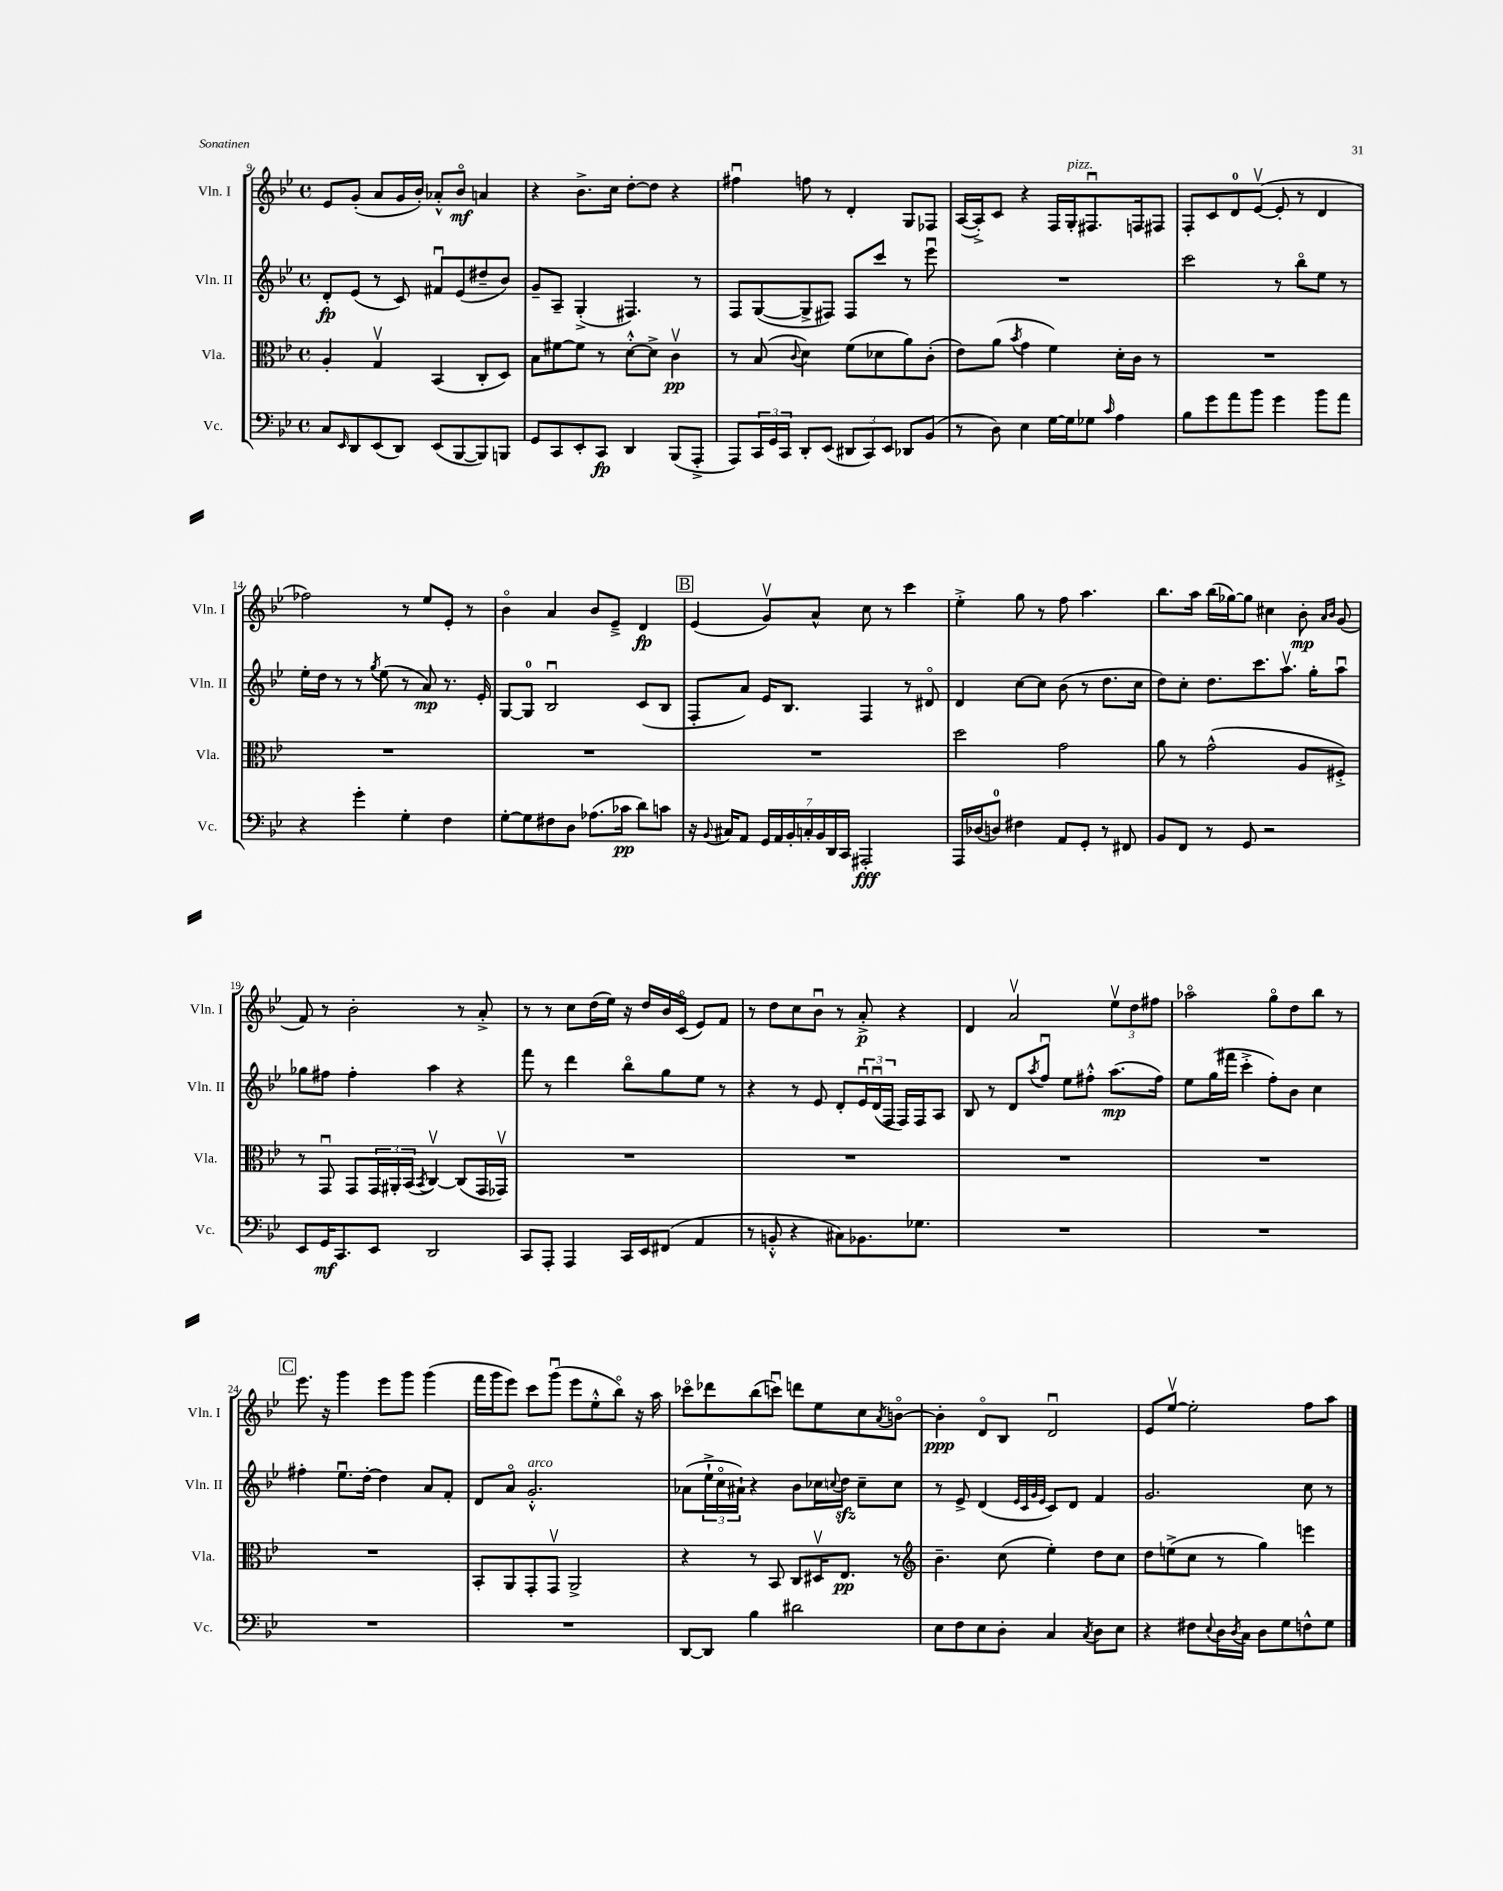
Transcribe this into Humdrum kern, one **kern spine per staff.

**kern	**dynam	**kern	**dynam	**kern	**dynam	**kern	**dynam
*part4	*part4	*part3	*part3	*part2	*part2	*part1	*part1
*staff4	*staff4	*staff3	*staff3	*staff2	*staff2	*staff1	*staff1
*I"Vc.	*	*I"Vla.	*	*I"Vln. II	*	*I"Vln. I	*
*I'Vc.	*	*I'Vla.	*	*I'Vln. II	*	*I'Vln. I	*
*clefF4	*	*clefC3	*	*clefG2	*	*clefG2	*
*k[b-e-]	*	*k[b-e-]	*	*k[b-e-]	*	*k[b-e-]	*
*M4/4	*	*M4/4	*	*M4/4	*	*M4/4	*
*met(c)	*	*met(c)	*	*met(c)	*	*met(c)	*
=9	=9	=9	=9	=9	=9	=9	=9
8C/L	.	4A'/	.	8d'/L	fp	8e-/L	.
16qqEE-/	.	.	.	.	.	.	.
8DD/	.	.	.	(8e-/J	.	(8g'/J	.
(8EE-/	.	4Gv/	.	8r	.	8a/L	.
8DD/J)	.	.	.	8c/)	.	16g/L	.
.	.	.	.	.	.	16b-'/JJ)	.
(8EE-/L	.	(4BB-/	.	8f#Xu/L	.	8a-X'^^/L	.
[8BBB-/	.	.	.	(8e-/	.	8b-/J	mf
8BBB-/])	.	8C'/L	.	8dd#X~/	.	4an/	.
8BBBn/J	.	8D/J)	.	8b-/J)	.	.	.
=10	=10	=10	=10	=10	=10	=10	=10
8GG/L	.	8B-\L	.	8g~/L	.	4r	.
8CC/	.	[8f#X\	.	8A~/J	.	.	.
8EE-'/	.	8f#\J]	.	(4G'^/	.	8.b-^\L	.
8CC/J	fp	8r	.	.	.	.	.
.	.	.	.	.	.	16cc\Jk	.
4DD/	.	[8d'^^\L	.	4.F#X/)	.	[8dd'\L	.
.	.	8d^\J]	.	.	.	8dd\J]	.
(8BBB-/L	.	4cv\	pp	.	.	4r	.
8AAA'^/J	.	.	.	8r	.	.	.
=11	=11	=11	=11	=11	=11	=11	=11
8AAA/L)	.	8r	.	8F/L	.	4ff#Xu\	.
24CC/L	.	(8B-/	.	([8G/	.	.	.
24GG/	.	.	.	.	.	.	.
24CC/JJ	.	.	.	.	.	.	.
.	.	8qqc/	.	.	.	.	.
8DD'/L	.	4d\)	.	8G^/]	.	8ffn\	.
(8EE-/J	.	.	.	8F#X/J)	.	8r	.
12DD#X/L	.	(8f\L	.	8F#/L	.	4d'/	.
12CC/)	.	.	.	.	.	.	.
.	.	8d-X\	.	8ccc/J	.	.	.
12EE-/J	.	.	.	.	.	.	.
8DD-X/L	.	8a\)	.	8r	.	8G/L	.
(8BB-/J	.	(8c'\J	.	8eee-u\	.	8F-X/J	.
=12	=12	=12	=12	=12	=12	=12	=12
8r	.	8e-\L)	.	1r	.	([16A/LL	.
.	.	.	.	.	.	16A'^/J])	.
8D\)	.	(8a\J	.	.	.	8c/J	.
.	.	8qb-/	.	.	.	.	.
4E-\	.	4g\	.	.	.	4r	.
[16G\LL	.	4f\)	.	.	.	16F/LL	.
!	!	!	!	!	!	!LO:TX:a:i:t=pizz.	!
16G\J]	.	.	.	.	.	16G'/J	.
8G-X\J	.	.	.	.	.	8.F#Xu/	.
16qqc/	.	.	.	.	.	.	.
4A\	.	16d'\LL	.	.	.	.	.
.	.	16c\JJ	.	.	.	16Fn/k	.
.	.	8r	.	.	.	8F#X/J	.
=13	=13	=13	=13	=13	=13	=13	=13
8B-\L	.	1r	.	2ccc\	.	8F'/L	.
8g\	.	.	.	.	.	8c/	.
8a\	.	.	.	.	.	8d/	.
8b-\J	.	.	.	.	.	([8e-v/J	.
4g\	.	.	.	8r	.	8e-'/]	.
.	.	.	.	8bb-\L	.	8r	.
8b-\L	.	.	.	8ee-\J	.	4d/	.
8a\J	.	.	.	8r	.	.	.
!!LO:LB:g=z
=14	=14	=14	=14	=14	=14	=14	=14
4r	.	1r	.	16ee-'\LL	.	2ff-X\)	.
.	.	.	.	16dd\JJ	.	.	.
.	.	.	.	8r	.	.	.
4g'\	.	.	.	8r	.	.	.
.	.	.	.	8qgg/	.	.	.
.	.	.	.	(8ee-\	.	.	.
4G'\	.	.	.	8r	.	8r	.
.	.	.	.	8a/)	mp	8ee-/L	.
4F\	.	.	.	8.r	.	8e-'/J	.
.	.	.	.	.	.	8r	.
.	.	.	.	16e-'/	.	.	.
=15	=15	=15	=15	=15	=15	=15	=15
[8G'\L	.	1r	.	[8G/L	.	4b-\	.
8G\]	.	.	.	8G/J]	.	.	.
8F#X\	.	.	.	2B-u/	.	4a/	.
8D\J	.	.	.	.	.	.	.
(8.A-X\L	.	.	.	.	.	8b-/L	.
.	.	.	.	.	.	8e-~^/J	.
16c-X\Jk	pp	.	.	.	.	.	.
8d\L)	.	.	.	(8c/L	.	4d/	fp
8cn\J	.	.	.	8B-/J	.	.	.
!!LO:REH:place=s1:t=B
=16	=16	=16	=16	=16	=16	=16	=16
16r	.	1r	.	8F'/L	.	(4e-/	.
8qqBB-/	.	.	.	.	.	.	.
16C#X/KL	.	.	.	.	.	.	.
8AA/J	.	.	.	8a/J)	.	.	.
28GG/LL	.	.	.	16e-/KL	.	8gv/L)	.
28AA/	.	.	.	.	.	.	.
.	.	.	.	8.B-/J	.	.	.
28BB-'/	.	.	.	.	.	.	.
28Cn'/	.	.	.	.	.	.	.
.	.	.	.	.	.	8a^^/J	.
28BB-/	.	.	.	.	.	.	.
28DD/	.	.	.	.	.	.	.
28CC/JJ	.	.	.	.	.	.	.
2AAA#X'/	fff	.	.	4F/	.	8cc\	.
.	.	.	.	.	.	8r	.
.	.	.	.	8r	.	4ccc\	.
.	.	.	.	8d#X/	.	.	.
=17	=17	=17	=17	=17	=17	=17	=17
16AAA/LL	.	2dd\	.	4d/	.	4ee-'^\	.
(16D-X/J	.	.	.	.	.	.	.
8Dn/J)	.	.	.	.	.	.	.
4F#X\	.	.	.	[8cc\L	.	8gg\	.
.	.	.	.	8cc\J]	.	8r	.
8AA/L	.	2g\	.	(8b-\	.	8ff\	.
8GG'/J	.	.	.	8r	.	4.aa\	.
8r	.	.	.	8.dd\L	.	.	.
8FF#X/	.	.	.	.	.	.	.
.	.	.	.	16cc\Jk	.	.	.
=18	=18	=18	=18	=18	=18	=18	=18
8BB-/L	.	8a\	.	8dd\L)	.	8.bb-\L	.
8FF/J	.	8r	.	8cc'\J	.	.	.
.	.	.	.	.	.	16aa\Jk	.
8r	.	(2g^^\	.	8.dd\L	.	(16bb-\LL	.
.	.	.	.	.	.	[16gg-X\J)	.
8GG/	.	.	.	.	.	8gg-\J]	.
.	.	.	.	8.ccc\	.	.	.
2r	.	.	.	.	.	4cc#X\	.
.	.	.	.	8.aav\J	.	.	.
.	.	8A/L	.	.	.	8b-'\	mp
.	.	.	.	16gg'\KL	.	.	.
.	.	.	.	.	.	16qqa/LL	.
.	.	.	.	.	.	16qqb-/JJ	.
.	.	8F#X'^/J)	.	8aau\J	.	(8g/	.
!!LO:LB:g=z
=19	=19	=19	=19	=19	=19	=19	=19
8EE-/L	.	8r	.	8gg-X\L	.	8f/)	.
16GG/K	mf	8GGu/	.	8ff#X\J	.	8r	.
8.CC/	.	.	.	.	.	.	.
.	.	8GG/L	.	4ff#'\	.	2b-'\	.
8EE-/J	.	24GG/L	.	.	.	.	.
.	.	24AA#X'/	.	.	.	.	.
.	.	(24BB-/JJ	.	.	.	.	.
.	.	8qBB-/	.	.	.	.	.
2DD/	.	[4Cv/)	.	4aa\	.	.	.
.	.	(8C/L]	.	4r	.	8r	.
.	.	16GG/L	.	.	.	8a'^/	.
.	.	16GG-Xv/JJ)	.	.	.	.	.
=20	=20	=20	=20	=20	=20	=20	=20
8CC/L	.	1r	.	8fff\	.	8r	.
8AAA'/J	.	.	.	8r	.	8r	.
4AAA/	.	.	.	4ddd\	.	8cc\L	.
.	.	.	.	.	.	(16dd\L	.
.	.	.	.	.	.	16ee-\JJ)	.
16CC/LL	.	.	.	8bb-\L	.	16r	.
16EE-/J	.	.	.	.	.	16dd/LL	.
(8FF#X/J	.	.	.	8gg\	.	16b-/	.
.	.	.	.	.	.	(16c/JJ	.
4AA/	.	.	.	8ee-\J	.	8e-/L)	.
.	.	.	.	8r	.	8f/J	.
=21	=21	=21	=21	=21	=21	=21	=21
8r	.	1r	.	4r	.	8r	.
8BBn'^^/	.	.	.	.	.	8dd\L	.
4r	.	.	.	8r	.	8cc\	.
.	.	.	.	8e-/	.	8b-u\J	.
8C#X\L)	.	.	.	8d'/L	.	8r	.
8.BB-X\	.	.	.	24e-u/L	.	8a'^/	p
.	.	.	.	(24du/	.	.	.
.	.	.	.	24F/JJ	.	.	.
.	.	.	.	16F/LL)	.	4r	.
8.G-X\J	.	.	.	16F/J	.	.	.
.	.	.	.	8A/J	.	.	.
=22	=22	=22	=22	=22	=22	=22	=22
1r	.	1r	.	8B-/	.	4d/	.
.	.	.	.	8r	.	.	.
.	.	.	.	8d/L	.	2av/	.
.	.	.	.	8qaa/	.	.	.
.	.	.	.	8ffu/J	.	.	.
.	.	.	.	8ee-\L	.	.	.
.	.	.	.	8ff#X'^^\J	.	.	.
.	.	.	.	(8.aa\L	mp	12ee-v\L	.
.	.	.	.	.	.	12dd\	.
.	.	.	.	.	.	12ff#X\J	.
.	.	.	.	16ff#\Jk)	.	.	.
=23	=23	=23	=23	=23	=23	=23	=23
1r	.	1r	.	8ee-\L	.	2aa-X\	.
.	.	.	.	(16gg\L	.	.	.
.	.	.	.	16fff#X\JJ	.	.	.
.	.	.	.	4ccc'^\	.	.	.
.	.	.	.	8ff'\L)	.	8gg\L	.
.	.	.	.	8b-\J	.	8dd\	.
.	.	.	.	4cc\	.	8bb-\J	.
.	.	.	.	.	.	8r	.
!!LO:LB:g=z
!!LO:REH:place=s1:t=C
=24	=24	=24	=24	=24	=24	=24	=24
1r	.	1r	.	4ff#X'\	.	8.eee-\	.
.	.	.	.	.	.	16r	.
.	.	.	.	8.ee-u\L	.	4ggg\	.
.	.	.	.	[16dd'\Jk	.	.	.
.	.	.	.	4dd\]	.	8eee-\L	.
.	.	.	.	.	.	8ggg\J	.
.	.	.	.	8a/L	.	(4ggg\	.
.	.	.	.	8f'/J	.	.	.
=25	=25	=25	=25	=25	=25	=25	=25
1r	.	8BB-'/L	.	8d/L	.	16fff\LL	.
.	.	.	.	.	.	16ggg\J	.
.	.	8AA/	.	8a/J	.	8eee-\J)	.
!	!	!	!	!LO:TX:a:i:t=arco	!	!	!
.	.	8GG'/	.	2.g'^^/	.	8ccc\L	.
.	.	8GGv/J	.	.	.	(8gggu\J	.
.	.	2AA^/	.	.	.	8eee-\L	.
.	.	.	.	.	.	8ee-'^^\	.
.	.	.	.	.	.	8bb-\J)	.
.	.	.	.	.	.	16r	.
.	.	.	.	.	.	16aa\	.
=26	=26	=26	=26	=26	=26	=26	=26
[8DD/L	.	4r	.	(8a-X\L	.	8ccc-X\L	.
8DD/J]	.	.	.	24ee-`^\L	.	8ddd-X\	.
.	.	.	.	24cc\	.	.	.
.	.	.	.	24a#X`\JJ)	.	.	.
4B-\	.	8r	.	4r	.	(8bb-\	.
.	.	8BB-/	.	.	.	8cccnu\J)	.
2d#X\	.	8C/L	.	8b-\L	.	8dddn\L	.
.	.	16D#Xv/K	.	16cc-X\L	.	8ee-\	.
.	.	.	.	8qqccn/	.	.	.
.	.	8.E-/J	pp	16ddzz\JJ	.	.	.
.	.	.	.	8cc~\L	.	8cc\	.
.	.	.	.	.	.	8qa/	.
.	.	8r	.	8cc\J	.	[8bn\J	.
=27	=27	=27	=27	=27	=27	=27	=27
*	*	*clefG2	*	*	*	*	*
8E-\L	.	4.b-~\	.	8r	.	4b'\]	ppp
8F\	.	.	.	8e-^/	.	.	.
8E-\	.	.	.	(4d/	.	8d/L	.
8D'\J	.	(8cc\	.	.	.	8B-/J	.
.	.	.	.	32qqe-/LLL	.	.	.
.	.	.	.	32qqc/	.	.	.
.	.	.	.	32qqg/	.	.	.
.	.	.	.	32qqe-/JJJ	.	.	.
4C/	.	4ee-'\)	.	8c/L)	.	2du/	.
.	.	.	.	8d/J	.	.	.
8qC/	.	.	.	.	.	.	.
8D\L	.	8dd\L	.	4f/	.	.	.
8E-\J	.	8cc\J	.	.	.	.	.
=28	=28	=28	=28	=28	=28	=28	=28
4r	.	8dd\L	.	2.g/	.	8e-/L	.
.	.	(8een^\	.	.	.	[8ee-v/J	.
8F#X\L	.	8cc\J	.	.	.	2ee-'\]	.
8qqE-/	.	.	.	.	.	.	.
16D\L	.	8r	.	.	.	.	.
8qD/	.	.	.	.	.	.	.
16C\JJ	.	.	.	.	.	.	.
8D\L	.	4gg\)	.	.	.	.	.
8G\	.	.	.	.	.	.	.
8Fn^^\	.	4eeen\	.	8cc\	.	8ff\L	.
8G\J	.	.	.	8r	.	8aa\J	.
==	==	==	==	==	==	==	==
*-	*-	*-	*-	*-	*-	*-	*-
